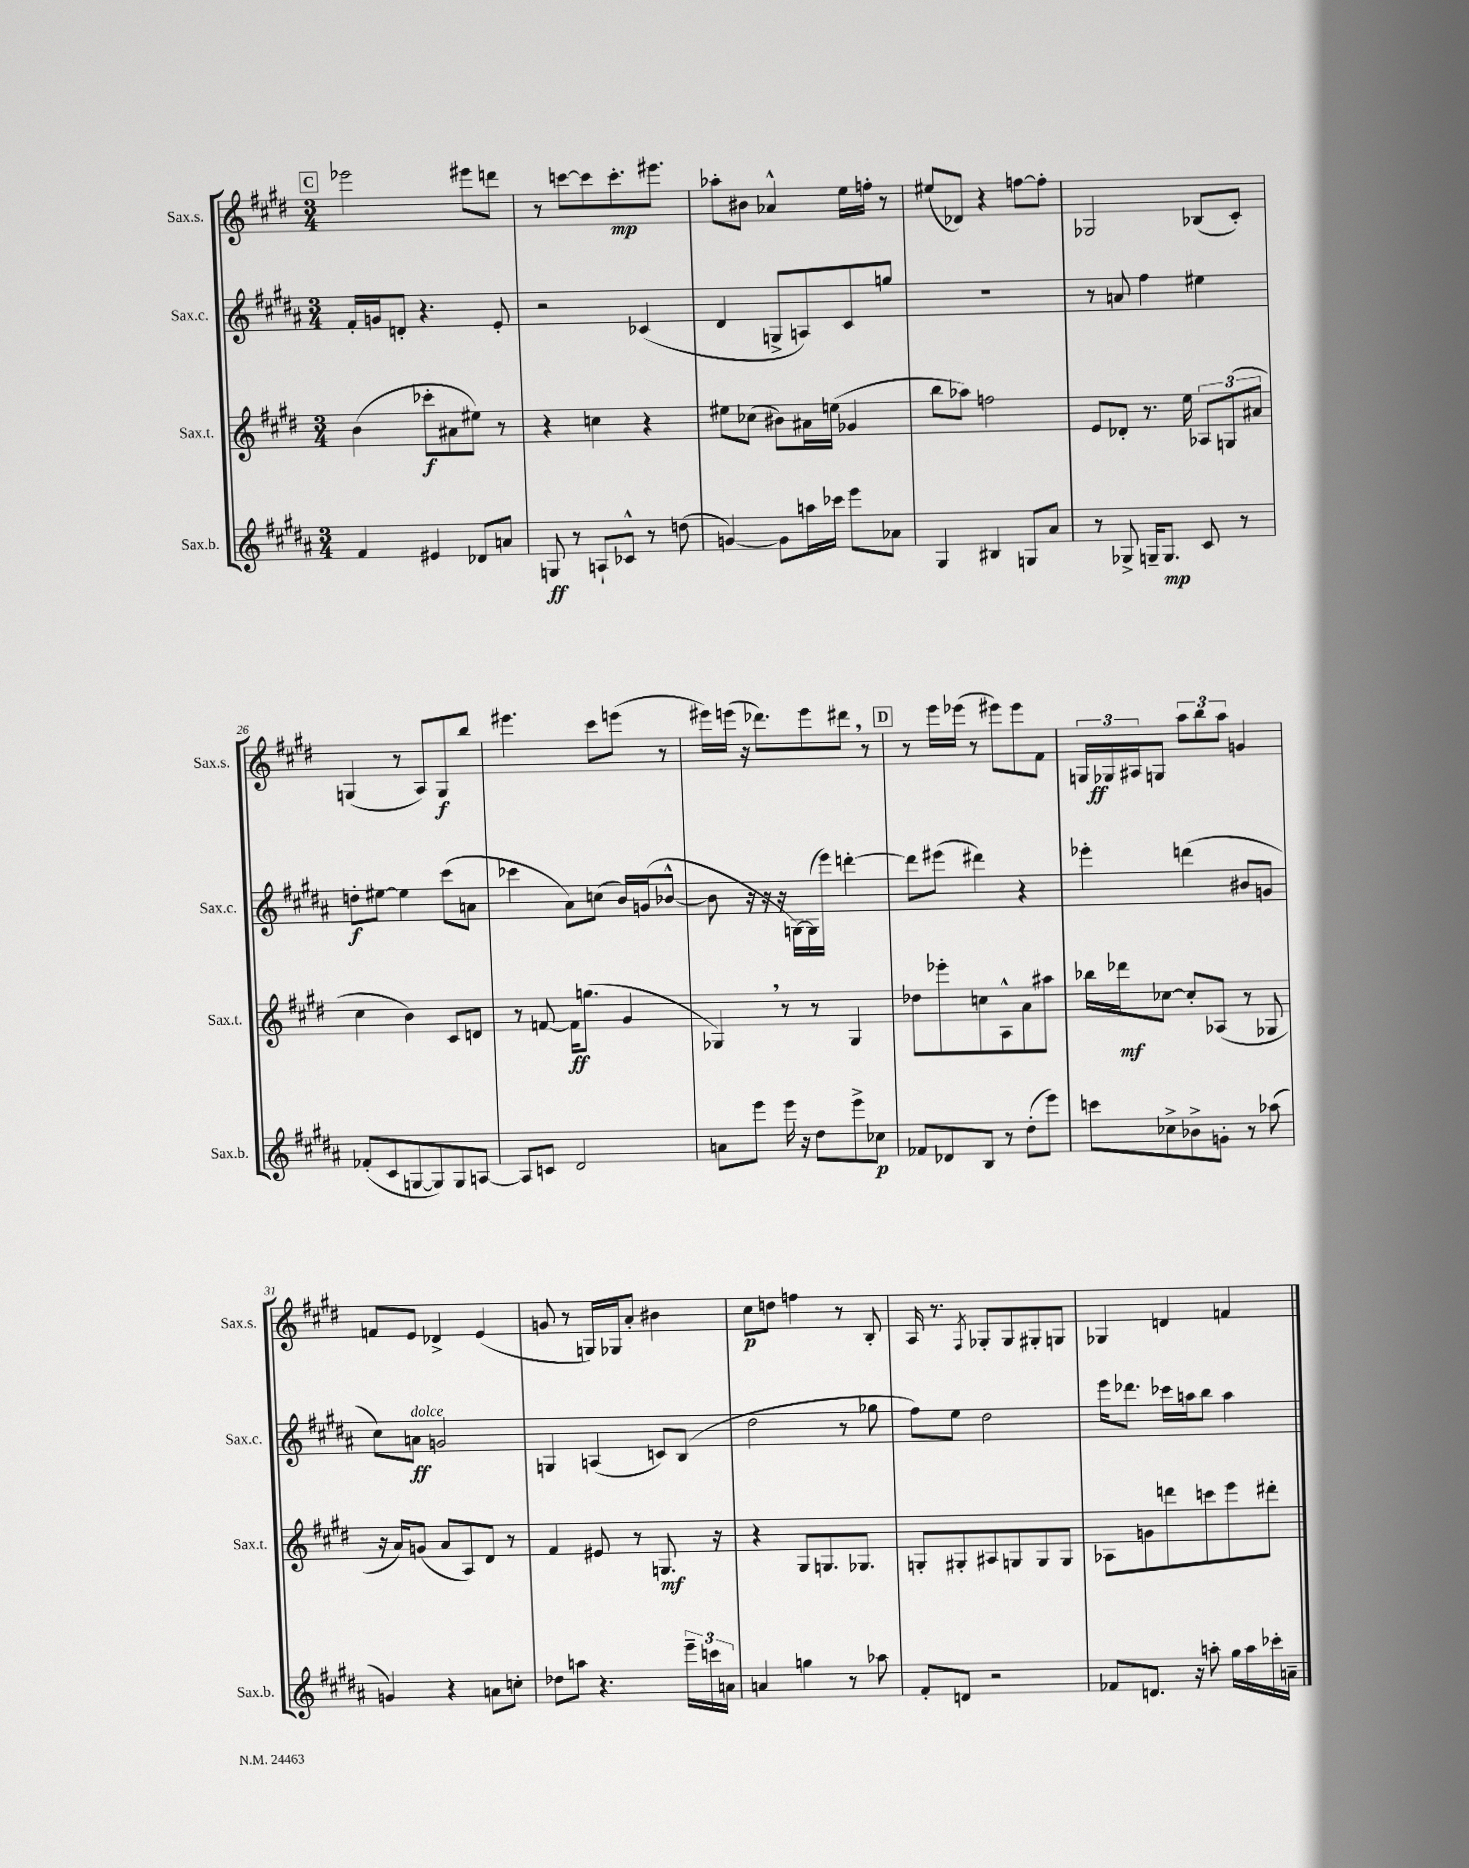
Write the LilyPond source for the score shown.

<<
\new StaffGroup <<
\new Staff = "s0" \with { instrumentName = "Sax.s." shortInstrumentName = "Sax.s." } {
    \clef treble \key e \major \numericTimeSignature \time 3/4
    \mark \markup { \box "C" } ees'''2 eis'''8 d'''8 |
    r8 c'''8~ c'''8 c'''8.-.\mp eis'''8. |
    aes''8-. bis'8 aes'4-^ e''16 f''16-. r8 |
    eis''8( des'8) r4 f''8~ f''8-. |
    ges2 bes8( cis'8-.) |
    g4( r8 a8) g8\f b''8 |
    eis'''4. cis'''8 e'''8( r8 |
    eis'''16) e'''16( r16 des'''8.) e'''8 dis'''8 \breathe r8 |
    \mark \markup { \box "D" } r8 e'''16 ees'''16( r8 eis'''8) eis'''8 fis'8 |
    \tuplet 3/2 { g16 ges16\ff ais16 } g8 \tuplet 3/2 { a''8 b''8 a''8 } g'4 |
    f'8 e'8 des'4-> e'4( |
    g'8 r8 g16) ges16 a'8-. bis'4 |
    cis''8\p d''8 f''4 r8 b8-. |
    a16 r8. \acciaccatura { fis8 } ges8-. ges8 gis8-. g8 |
    ges4 d'4 f'4 \bar "|." |
}
\new Staff = "s1" \with { instrumentName = "Sax.c." shortInstrumentName = "Sax.c." } {
    \clef treble \key b \major \numericTimeSignature \time 3/4
    \mark \markup { \box "C" } fis'16-. g'16 d'8-. r4. e'8-. |
    r2 ces'4( |
    dis'4 g8-> a8) cis'8 g''8 |
    R2. |
    r8 a'8 fis''4 eis''4 |
    d''8-.\f eis''8~ eis''4 cis'''8( a'8 |
    ces'''4 ais'8) c''8( b'16) g'16( bes'8~-^ |
    bes'8 r16 r16 r16 g16~) g16( e'''16) d'''4~-. |
    \mark \markup { \box "D" } d'''8 eis'''8( dis'''4) r4 |
    ees'''4-. d'''4( bis'8 g'8 |
    cis''8) a'8\ff^\markup { \italic "dolce" } g'2 |
    g4 a4( c'8) b8( |
    dis''2 r8 ges''8 |
    fis''8) e''8 dis''2 |
    e'''16 des'''8. ces'''16 a''16 b''8 a''4 \bar "|." |
}
\new Staff = "s2" \with { instrumentName = "Sax.t." shortInstrumentName = "Sax.t." } {
    \clef treble \key e \major \numericTimeSignature \time 3/4
    \mark \markup { \box "C" } b'4( ces'''8-.\f ais'8 eis''8) r8 |
    r4 c''4 r4 |
    eis''8 ces''8( bis'8) ais'16 e''16( ges'4 |
    b''8 aes''8) f''2 |
    e'8 des'8-. r8. e''16 \tuplet 3/2 { aes8 g8( ais'8 } |
    cis''4 b'4) cis'8 d'8 |
    r8 f'8~ f'16\ff g''8.( gis'4 |
    ges4) \breathe r8 r8 ges4 |
    \mark \markup { \box "D" } des''8 ees'''8-. c''8 a8-^ a'8 ais''8 |
    bes''16 des'''16\mf ces''8~ ces''8-. aes8( r8 ges8 |
    r16 a'16) g'8( a'8 a8) dis'8 r8 |
    fis'4 eis'8 r8 g8.\mf r16 |
    r4 gis8 g8. ges8. |
    g8-. gis8-. ais8 g8 g8 g8 |
    aes8 g'8 d'''8 c'''8 e'''8 dis'''8-. \bar "|." |
}
\new Staff = "s3" \with { instrumentName = "Sax.b." shortInstrumentName = "Sax.b." } {
    \clef treble \key b \major \numericTimeSignature \time 3/4
    \mark \markup { \box "C" } fis'4 eis'4 des'8 a'8 |
    g8\ff r8 a8-! ces'8-^ r8 d''8( |
    g'4~) g'8 a''16 ces'''16 e'''8 aes'8 |
    gis4 bis4 g8 ais'8 |
    r8 ges8-> g16-- g8.\mp cis'8 r8 |
    fes'8-.( cis'8 g8~ g8) g8 a8~ |
    a8 c'8 dis'2 |
    a'8 e'''8 e'''16 r16 dis''8 e'''8-> ces''8\p |
    \mark \markup { \box "D" } fes'8 des'8 b8 r8 dis''8-.( e'''8) |
    c'''8 ces''8-> bes'8-> g'8-. r8 aes''8( |
    g'4) r4 a'8 c''8-. |
    des''8 a''8 r4. \tuplet 3/2 { e'''16-- c'''16 a'16 } |
    a'4 g''4 r8 aes''8 |
    fis'8-. d'8 r2 |
    fes'8 d'8. r16 a''8-. gis''16 a''16 ces'''16-. a'16-- \bar "|." |
}
>>
>>
\layout { \context { \Score currentBarNumber = #21 } }
